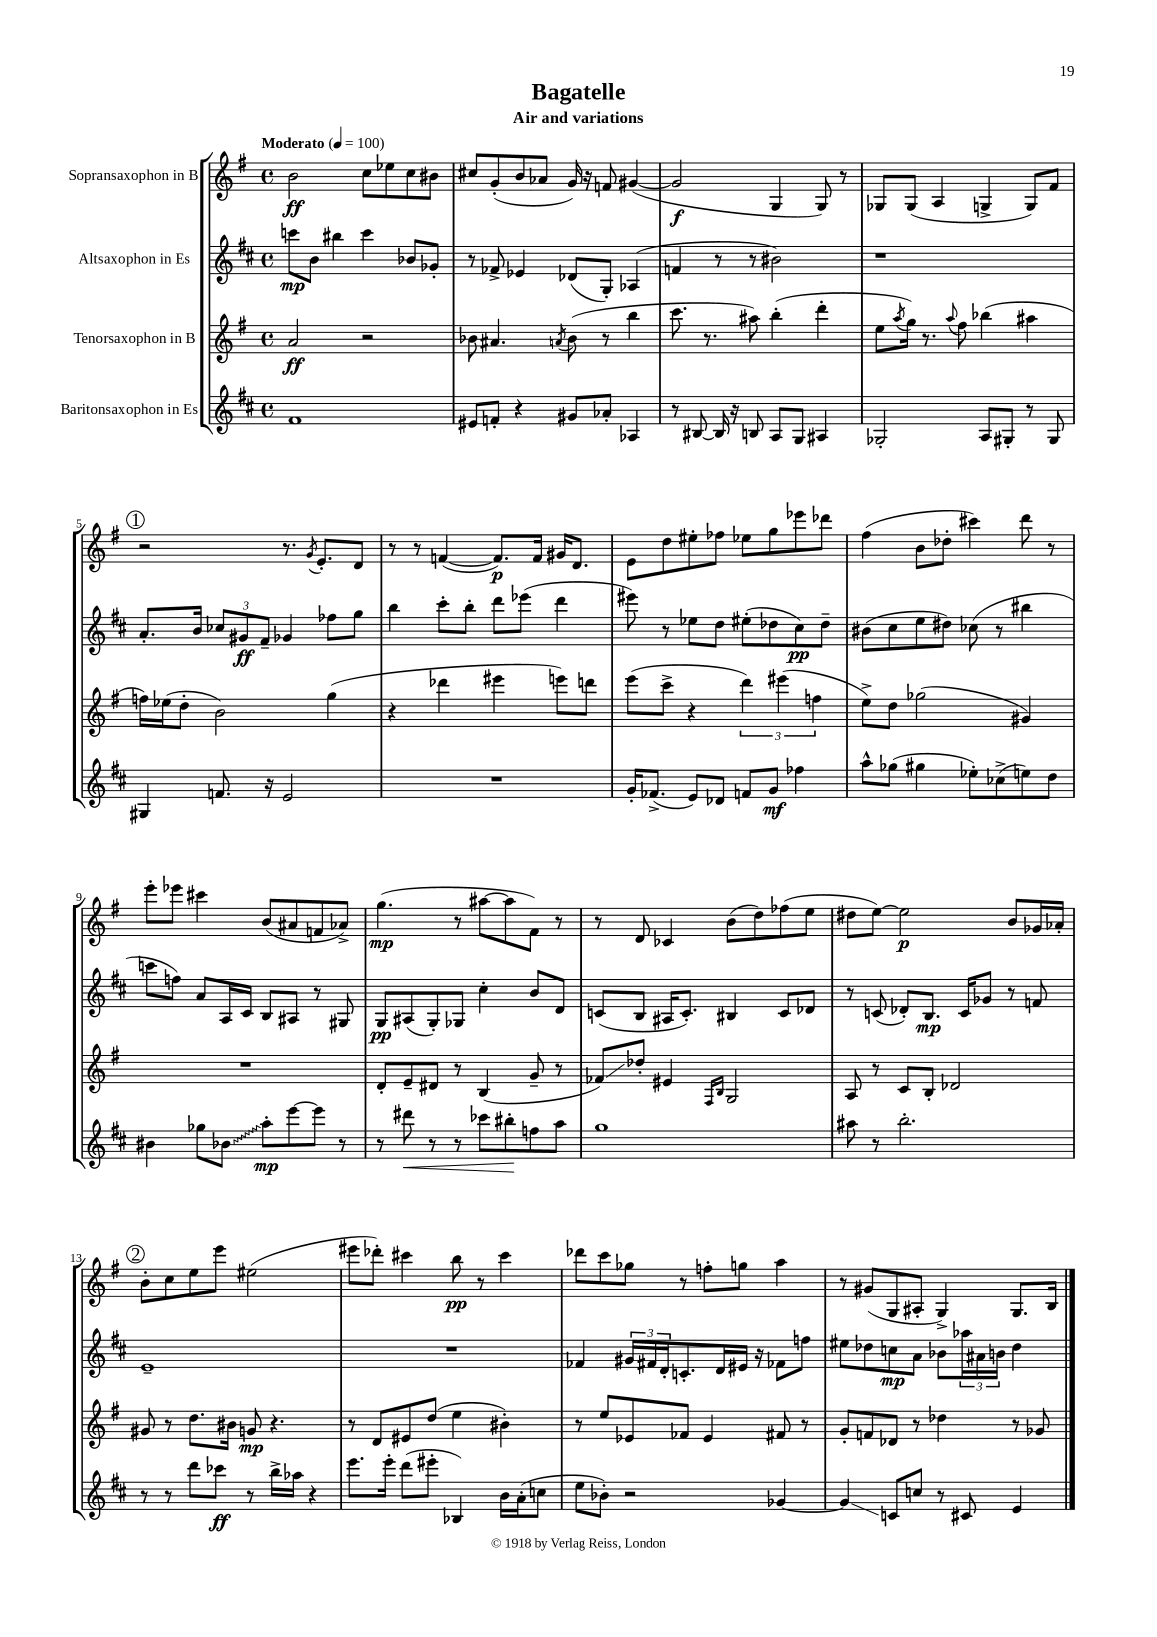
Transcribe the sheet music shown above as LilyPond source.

\header { title = "Bagatelle" subtitle = "Air and variations" }
<<
\new StaffGroup <<
\new Staff = "s0" \with { instrumentName = "Sopransaxophon in B" } {
    \clef treble \key g \major \defaultTimeSignature \time 4/4 \tempo "Moderato" 4 = 100
    b'2\ff c''8 ees''8 c''8 bis'8 |
    cis''8 g'8-.( b'8 aes'8 g'16) r16 f'8 gis'4~( |
    gis'2\f g4 g8) r8 |
    ges8 ges8( a4 g4-> g8) fis'8 |
    \mark \markup { \circle "1" } r2 r8. \acciaccatura { g'8 } e'8.-. d'8 |
    r8 r8 f'4~( f'8.\p) f'16 gis'16 d'8. |
    e'8 d''8 eis''8-. fes''8 ees''8 g''8 ees'''8 des'''8 |
    fis''4( b'8 des''8-. cis'''4) d'''8 r8 |
    e'''8-. ees'''8 cis'''4 b'8( ais'8 f'8 aes'8->) |
    g''4.\mp( r8 ais''8~ ais''8 fis'8) r8 |
    r8 d'8 ces'4 b'8( d''8) fes''8( e''8 |
    dis''8 e''8~) e''2\p b'8 ges'16 aes'16-. |
    \mark \markup { \circle "2" } b'8-. c''8 e''8 e'''8 eis''2( |
    eis'''8 des'''8-.) cis'''4 b''8\pp r8 cis'''4 |
    des'''8 c'''8 ges''8 r8 f''8-. g''8 a''4 |
    r8 gis'8( g8 ais8-. g4->) g8. b16 \bar "|." |
}
\new Staff = "s1" \with { instrumentName = "Altsaxophon in Es" } {
    \clef treble \key d \major \defaultTimeSignature \time 4/4
    c'''8\mp b'8 bis''4 c'''4 bes'8 ges'8-. |
    r8 fes'8-> ees'4 des'8( g8-.) aes4( |
    f'4 r8 r8 bis'2) |
    r1 |
    \mark \markup { \circle "1" } a'8.-. b'16 \tuplet 3/2 { ces''8 gis'8\ff fis'8-- } ges'4 fes''8 g''8 |
    b''4 cis'''8-. b''8-. d'''8 ees'''8( d'''4 |
    eis'''8) r8 ees''8 d''8 eis''8-.( des''8 cis''8\pp) des''8-- |
    bis'8( cis''8 e''8 dis''8) ces''8( r8 bis''4 |
    c'''8 f''8) a'8 a16 cis'16 b8 ais8 r8 gis8 |
    g8\pp ais8( g8-.) ges8 cis''4-. b'8 d'8 |
    c'8( b8 ais16 c'8.-.) bis4 c'8 des'8 |
    r8 c'8( des'8-.) b8.\mp c'16 ges'8 r8 f'8 |
    \mark \markup { \circle "2" } e'1-- |
    R1 |
    fes'4 \tuplet 3/2 { gis'16 fis'16 d'16-. } c'8.-. d'16 eis'16 r16 fes'8 f''8 |
    eis''8 des''8 c''8\mp a'8 bes'8 \tuplet 3/2 { aes''16 ais'16 b'16 } des''4 \bar "|." |
}
\new Staff = "s2" \with { instrumentName = "Tenorsaxophon in B" } {
    \clef treble \key g \major \defaultTimeSignature \time 4/4
    a'2\ff r2 |
    bes'8 ais'4. \acciaccatura { a'8 } bes'8( r8 b''4 |
    c'''8. r8. ais''8) b''4-.( d'''4-. |
    e''8 \acciaccatura { a''8 } g''16) r8. \appoggiatura { a''8 } fis''8 bes''4( ais''4 |
    \mark \markup { \circle "1" } f''16) ees''16( d''8-. b'2) g''4( |
    r4 des'''4 eis'''4 e'''8) d'''8 |
    e'''8( c'''8-> r4 \tuplet 3/2 { d'''4) eis'''4( f''4 } |
    e''8->) d''8 ges''2( gis'4) |
    R1 |
    d'8-. e'8-- dis'8 r8 b4( g'8-- r8 |
    fes'8\glissando) des''8-. eis'4 \grace { fis16 b16 } g2 |
    a8 r8 c'8 b8-. des'2 |
    \mark \markup { \circle "2" } gis'8 r8 d''8. bis'16 g'8\mp r4. |
    r8 d'8 eis'8 d''8( e''4 bis'4-.) |
    r8 e''8 ees'8 fes'8 ees'4 fis'8 r8 |
    g'8-. f'8 des'8 r8 des''4 r8 ges'8 \bar "|." |
}
\new Staff = "s3" \with { instrumentName = "Baritonsaxophon in Es" } {
    \clef treble \key d \major \defaultTimeSignature \time 4/4
    fis'1 |
    eis'8 f'8-. r4 gis'8 aes'8-. aes4 |
    r8 bis8~ bis16 r16 b8 a8 g8 ais4 |
    ges2-. a8 gis8-. r8 gis8 |
    \mark \markup { \circle "1" } gis4 f'8. r16 e'2 |
    R1 |
    g'16-. fes'8.->( e'8) des'8 f'8 g'8\mf fes''4 |
    a''8-^ ges''8( gis''4 ees''8-.) ces''8->( e''8) d''8 |
    bis'4 ges''8 \once \override Glissando.style = #'zigzag bes'8\glissando a''8-.\mp e'''8~ e'''8 r8 |
    r8 dis'''8\< r8 r8 ces'''8 bis''8-.\! f''8 a''8 |
    g''1 |
    ais''8 r8 b''2.-. |
    \mark \markup { \circle "2" } r8 r8 d'''8 ces'''8\ff r8 b''16-> aes''16 r4 |
    e'''8. e'''16-. d'''8( eis'''8-. bes4) b'16 a'16-.( c''8 |
    e''8 bes'8-.) r2 ges'4~ |
    ges'4\glissando c'8 c''8 r8 cis'8 e'4 \bar "|." |
}
>>
>>
